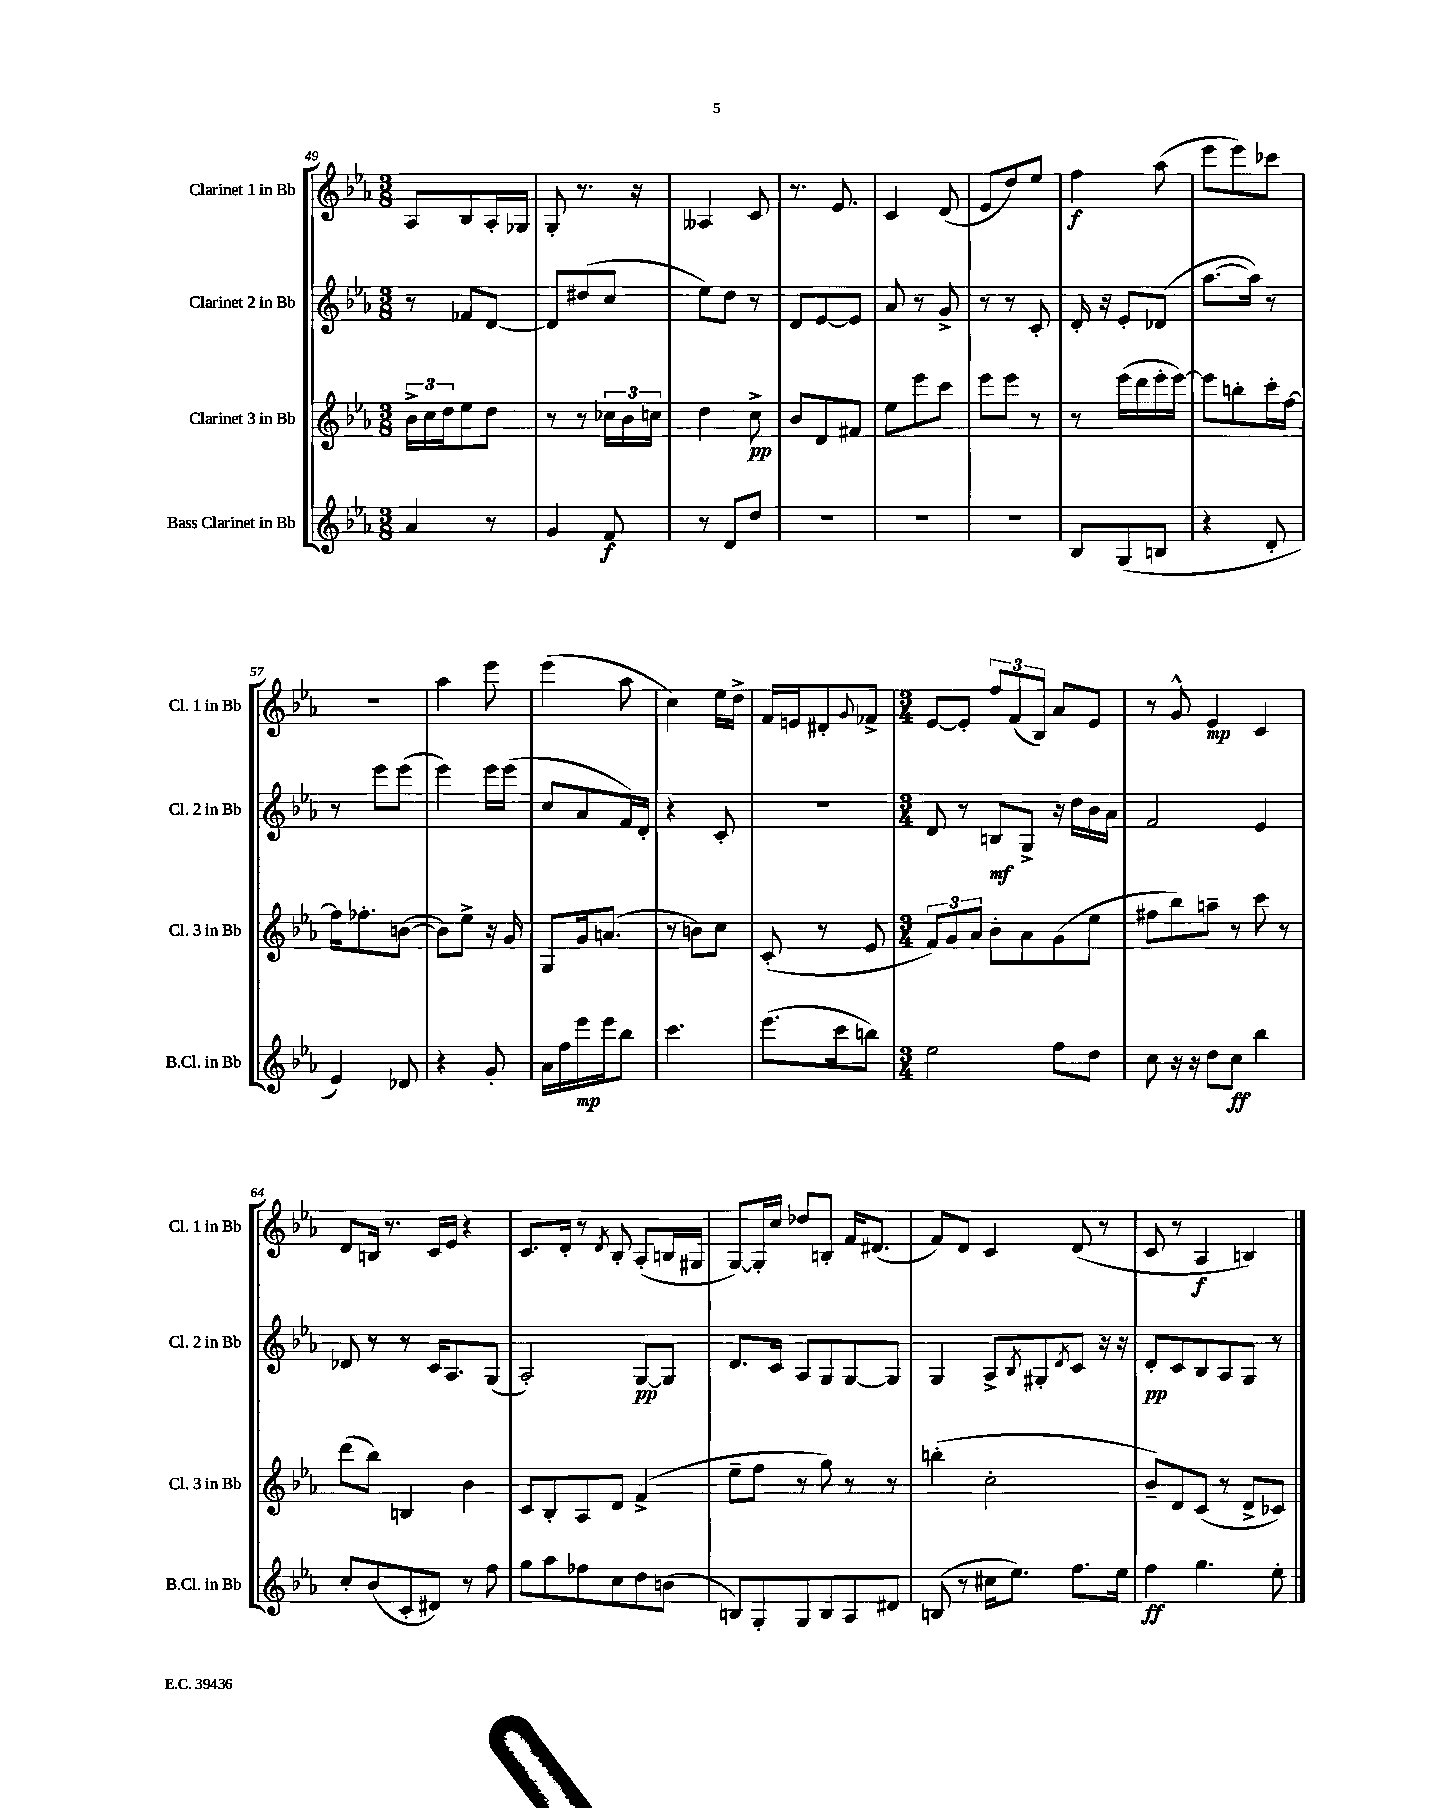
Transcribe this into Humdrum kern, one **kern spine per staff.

**kern	**kern	**kern	**kern
*staff4	*staff3	*staff2	*staff1
*clefG2	*clefG2	*clefG2	*clefG2
*k[b-e-a-]	*k[b-e-a-]	*k[b-e-a-]	*k[b-e-a-]
*M3/8	*M3/8	*M3/8	*M3/8
4a-/	24b-^\LL	8r	8A-/L
.	24cc\	.	.
.	24dd\J	.	.
.	8ee-\	8f-/L	8B-/
8r	8dd\J	[8d/J	16A-'/L
.	.	.	16G-/JJ
=	=	=	=
4g/	8r	8d/]L	8G'/
.	8r	(8dd#/	8.r
8f/	24cc-\LL	8cc/J	.
.	24b-\	.	.
.	.	.	16r
.	24cc\JJ	.	.
=	=	=	=
8r	4dd\	8ee-\L)	4A--/
8d/L	.	8dd\J	.
8dd/J	8cc^\	8r	8c/
=	=	=	=
4.r	8b-/L	8d/L	8.r
.	8d/	[8e-/	.
.	.	.	8.e-/
.	8f#/J	8e-/]J	.
=	=	=	=
4.r	8ee-\L	8a-/	4c/
.	8eee-\	8r	.
.	8ccc\J	8g^/	(8d/
=	=	=	=
4.r	8eee-\L	8r	8e-/L
.	8eee-\J	8r	8dd/)
.	8r	8c'/	8ee-/J
=	=	=	=
8B-/L	8r	16d'/	4ff\
.	.	16r	.
(8G/	(16eee-\LL	8e-'/L	.
.	16ddd\	.	.
8B/J	16eee-'\	(8d-/J	(8aa-\
.	[16eee-\JJ)	.	.
=	=	=	=
4r	8eee-\]L	[8.aa-\L	8eee-\L
.	8bb'\	.	8eee-\)
.	.	16aa-\]Jk)	.
8d'/	16ccc'\L	8r	8ccc-\J
.	[16ff\JJ	.	.
=	=	=	=
4e-/)	16ff\]LK	8r	4.r
.	8.ff-'\	.	.
.	.	8eee-\L	.
8d-/	([8b\J	(8eee-\J	.
=	=	=	=
4r	8b\]L)	4eee-\)	4aa-\
.	8ee-^\J	.	.
8g'/	16r	16eee-\LL	8eee-\
.	16g/	(16eee-\JJ	.
=	=	=	=
16a-\LL	8G/L	8cc/L	(4eee-\
16ff\	.	.	.
16eee-\	16g/k	8a-/	.
16eee-\J	(8.a/J	.	.
8bb-\J	.	16f/L)	8aa-\
.	.	16d'/JJ	.
=	=	=	=
4.ccc\	8r	4r	4cc\)
.	8b\L)	.	.
.	8cc\J	8c'/	16ee-\LL
.	.	.	16dd^\JJ
=	=	=	=
(8.eee-\L	(8c'/	4.r	16f/LL
.	.	.	16e/J
.	8r	.	8d#'/
16ccc\k	.	.	.
.	.	.	8qqg/
8bb\J)	8e-/	.	8f-^/J
=	=	=	=
*M3/4	*M3/4	*M3/4	*M3/4
2ee-\	12f/L)	8d/	[8e-/L
.	12g/	.	.
.	.	8r	8e-'/]J
.	12a-/J	.	.
.	8b-'\L	8B/L	12ff/L
.	.	.	(12f/
.	8a-\	8G^/J	.
.	.	.	12B-/J)
8ff\L	(8g\	16r	8a-/L
.	.	16dd\LL	.
8dd\J	8ee-\J	16b-\	8e-/J
.	.	16a-\JJ	.
=	=	=	=
8cc\	8ff#\L	2f/	8r
16r	8bb-\)	.	8g^^/
16r	.	.	.
8dd\L	8aa~\J	.	4e-/
8cc\J	8r	.	.
4bb-\	8ccc\	4e-/	4c/
.	8r	.	.
=	=	=	=
8cc'/L	(8ddd\L	8d-/	8d/L
(8b-/	8bb-\J)	8r	16B/Jk
.	.	.	8.r
8c'/	4B/	8r	.
8d#/J)	.	16c/LK	16c/LL
.	.	8.A-/	16e-/JJ
8r	4b-\	.	4r
8ff\	.	(8G/J	.
=	=	=	=
8gg\L	8c/L	2A-'/)	8.c/L
8aa-\	8B-'/	.	.
.	.	.	16d'/Jk
8ff-\	8A-/	.	8r
.	.	.	8qd/
8cc\	8d/J	.	8B-'/
8dd\	(4f^/	[8G/L	(8A-'/L
(8b\J	.	8G/]J	16B/L
.	.	.	16G#/JJ
=	=	=	=
8B/L)	8ee-~\L	8.d/L	[8G/L)
8G'/	8ff\J	.	16G'/]L
.	.	16c/Jk	16cc/JJ
8G/	8r	8A-/L	8dd-/L
8B/	8gg\)	8G/	8B'/J
8A-/	8r	[8G/	16f/LK
.	.	.	(8.d#/J
8d#/J	8r	8G/]J	.
=	=	=	=
(8B/	(4bb'\	4G/	8f/L)
8r	.	.	8d/J
16cc#\LK	2cc'\	8A-^/L	4c/
8.ee-\J)	.	.	.
.	.	8qB-/	.
.	.	8G#'/	.
.	.	8qd/	.
8.ff\L	.	8c/J	(8d/
.	.	16r	8r
16ee-\Jk	.	16r	.
=	=	=	=
4ff\	8b-~/L)	8d'/L	8c/
.	8d/	8c/	8r
4.gg\	(8c/J	8B-/	4A-/
.	8r	8A-/	.
.	8d^/L	8G/J	4B/)
8ee-'\	8c-/J)	8r	.
==	==	==	==
*-	*-	*-	*-
